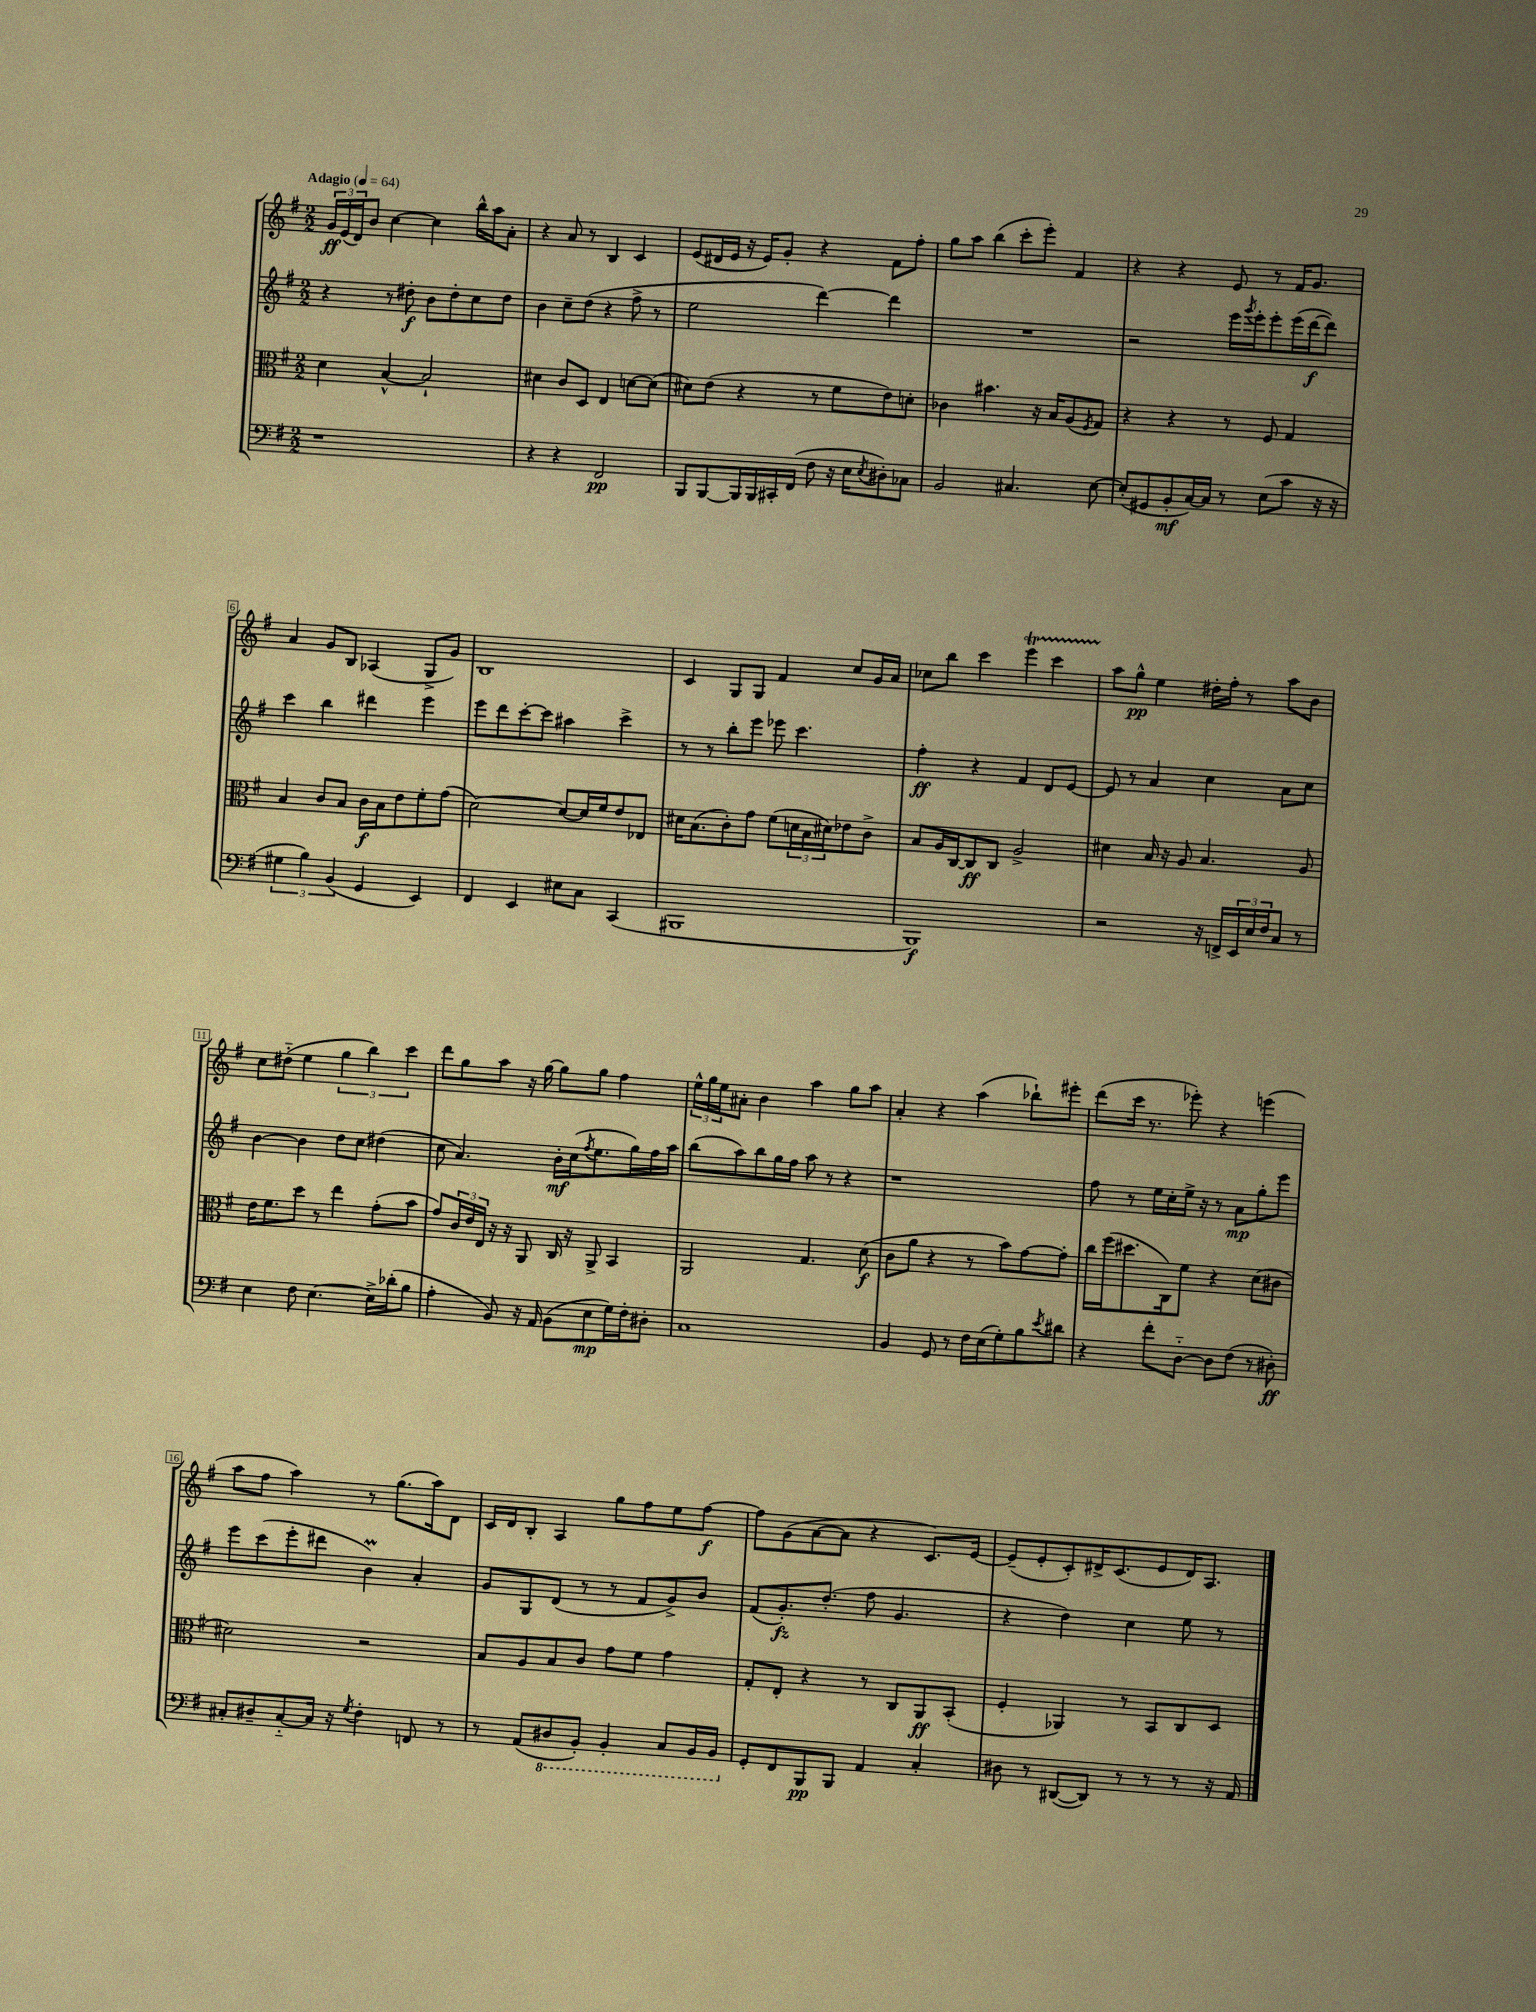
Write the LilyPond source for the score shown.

<<
\new StaffGroup <<
\new Staff = "s0" {
    \clef treble \key g \major \numericTimeSignature \time 2/2 \tempo "Adagio" 4 = 64
    \tuplet 3/2 { g'16\ff e'16( d'16) } b'8 c''4~ c''4 b''16-^ a''16 a'8-. |
    r4 a'8 r8 b4 c'4 |
    e'8( dis'16 e'16 r16 e'16) g'8-. r4 fis'8 fis''8-. |
    g''8 a''8 b''4( c'''8-. e'''8-.) fis'4 |
    r4 r4 e'8 r8 fis'16 g'8. |
    a'4 g'8 b8 aes4( g8-> g'8) |
    b1 |
    c'4 g8 g8 fis'4 c''8 g'16 a'16 |
    ces''8 b''8 c'''4 e'''4\startTrillSpan c'''4 |
    a''8\stopTrillSpan g''8-^\pp e''4 dis''16-. fis''16-. r8 a''8 b'8 |
    c''8 dis''8-_( e''4 \tuplet 3/2 { g''4 b''4) c'''4 } |
    d'''8 g''8 a''8 r16 g''16~ g''8 g''8 fis''4 |
    \tuplet 3/2 { e''16-^ g''16 e''16 } ais'8-. b'4 a''4 g''8 a''8 |
    a'4-. r4 a''4( bes''8-!) eis'''8-. |
    d'''8( c'''16 r8. ees'''8-.) r4 e'''4( |
    a''8 fis''8 a''4) r8 g''8.( a''16) d'8 |
    c'16 d'16 b8-. a4 g''8 fis''8 e''8 fis''8~\f |
    fis''8 g'8( a'8~ a'8 r4 c'8.) e'16~ |
    e'8--( e'8-. c'8-.) dis'16-> c'8.( e'8 dis'16) a8. \bar "|." |
}
\new Staff = "s1" {
    \clef treble \key g \major \numericTimeSignature \time 2/2
    r4 r8 dis''8-.\f b'8 dis''8-. c''8 dis''8 |
    b'4 c''8-- d''8( r4 fis''8-> r8 |
    e''2 d'''4~) d'''4 |
    R1 |
    r2 e'''16 \acciaccatura { g'''8 } e'''16-. e'''8-. e'''16( d'''16~\f d'''8) |
    c'''4 b''4 dis'''4 e'''4 |
    e'''8 d'''8 c'''8~-. c'''8 ais''4 c'''4-> |
    r8 r8 b''8-. e'''8 ees'''8 c'''4. |
    fis''4-.\ff r4 fis'4 d'8 e'8~ |
    e'8 r8 a'4 c''4 a'8 c''8 |
    b'4~ b'4 d''8 c''8 dis''4( |
    c''8 a'4.) b'16-.\mf c''16( \acciaccatura { fis''8 } e''8. g''16) fis''16 a''16 |
    b''8( a''8) b''8 g''16 fis''16 a''8 r8 r4 |
    r1 |
    fis''8 r8 e''16 c''16-. e''16-> r16 r8 a'8\mp g''8-. e'''8 |
    e'''8 c'''8( e'''8-. dis'''8 b'4\prall) a'4-. |
    g'8 g8 d'8( r8 r8 fis'8 g'8->) b'8 |
    fis'8( g'8.-.\fz) d''8.-.( fis''8 g'4. |
    r4 d''4) c''4 e''8 r8 \bar "|." |
}
\new Staff = "s2" {
    \clef alto \key g \major \numericTimeSignature \time 2/2
    d'4 b4~-^ b2-! |
    dis'4 c'8 d8 e4 d'8~ d'8( |
    dis'8) e'8( r4 r8 fis'8 e'8) d'8-. |
    ces'4 bis'4. r16 b16 a8( \acciaccatura { fis8 } g8) |
    r4 r4 r8 fis8 g4 |
    b4 c'8 b8 c'16\f b16 e'8 fis'8-. g'8( |
    d'2~) d'8~ d'16 fis'16 e'8 ees8 |
    dis'16 b8.( c'8-.) g'8 fis'8( \tuplet 3/2 { d'16 b16 dis'16) } ees'8 c'8-> |
    b8 a16 c16~ c8\ff c8 a2-> |
    dis'4 b16 r16 a8 b4. a8 |
    e'16 fis'8. d''8 r8 e''4 g'8-.( b'8 |
    g'8) \tuplet 3/2 { c'16 e'16 e16 } r16 r16 a,8 c16 r16 a,8-> b,4 |
    a,2 g4. d'8\f( |
    c'8 a'8 r4 r8 b'8) g'8~ g'8-. |
    c''16 fis''16( dis''8. c16) fis'8 r4 d'8( cis'8 |
    dis'2) r2 |
    b8 a8 b8 c'8 g'8 fis'8 g'4 |
    g8-. e8-. r4 r8 c8 a,8\ff b,8-.( |
    fis4-. aes,4) r8 b,8 c8 d8 \bar "|." |
}
\new Staff = "s3" {
    \clef bass \key g \major \numericTimeSignature \time 2/2
    r1 |
    r4 r4 fis,2\pp |
    b,,8 b,,8~ b,,16 b,,16 cis,16-. fis,16( fis8 r16 e16 \acciaccatura { e8 } dis8-.) ces8 |
    b,2 cis4. e8~ |
    e8-.( gis,8 b,8-.\mf c16~) c16 r8 e8( c'8 r16 r16 |
    \tuplet 3/2 { gis4 b4) b,4( } g,4 e,4) |
    fis,4 e,4 eis8 c8 c,4( |
    bis,,1 |
    b,,1\f) |
    r2 r16 f,16-> \tuplet 3/2 { e,16 e16 fis16 } c8 r8 |
    e4 fis8 e4.~ e16-> des'16-.( b8 |
    a4-. b,8) r16 a,16 b,8( e8\mp g16) fis16-. dis8-. |
    c1 |
    b,4 g,8 r8 fis16 e16( g8-.) b8 \acciaccatura { e'8 } dis'8 |
    r4 fis'8-. d8~-_ d8 fis8( r8 dis8-.\ff) |
    cis8-. dis8-- cis8~-_ cis16 r16 \acciaccatura { g8 } fis4-. f,8 r8 |
    r8 a,8( \ottava #-1 dis,8 b,,8-.) b,,4-. c,8 b,,16 b,,16 \ottava #0 |
    g,8-. fis,8 b,,8\pp b,,8 a,4 c4-. |
    dis8 r8 dis,8~( dis,8) r8 r8 r8 r16 a,16 \bar "|." |
}
>>
>>
\layout { \context { \Score \override BarNumber.stencil = #(make-stencil-boxer 0.1 0.3 ly:text-interface::print) } }
